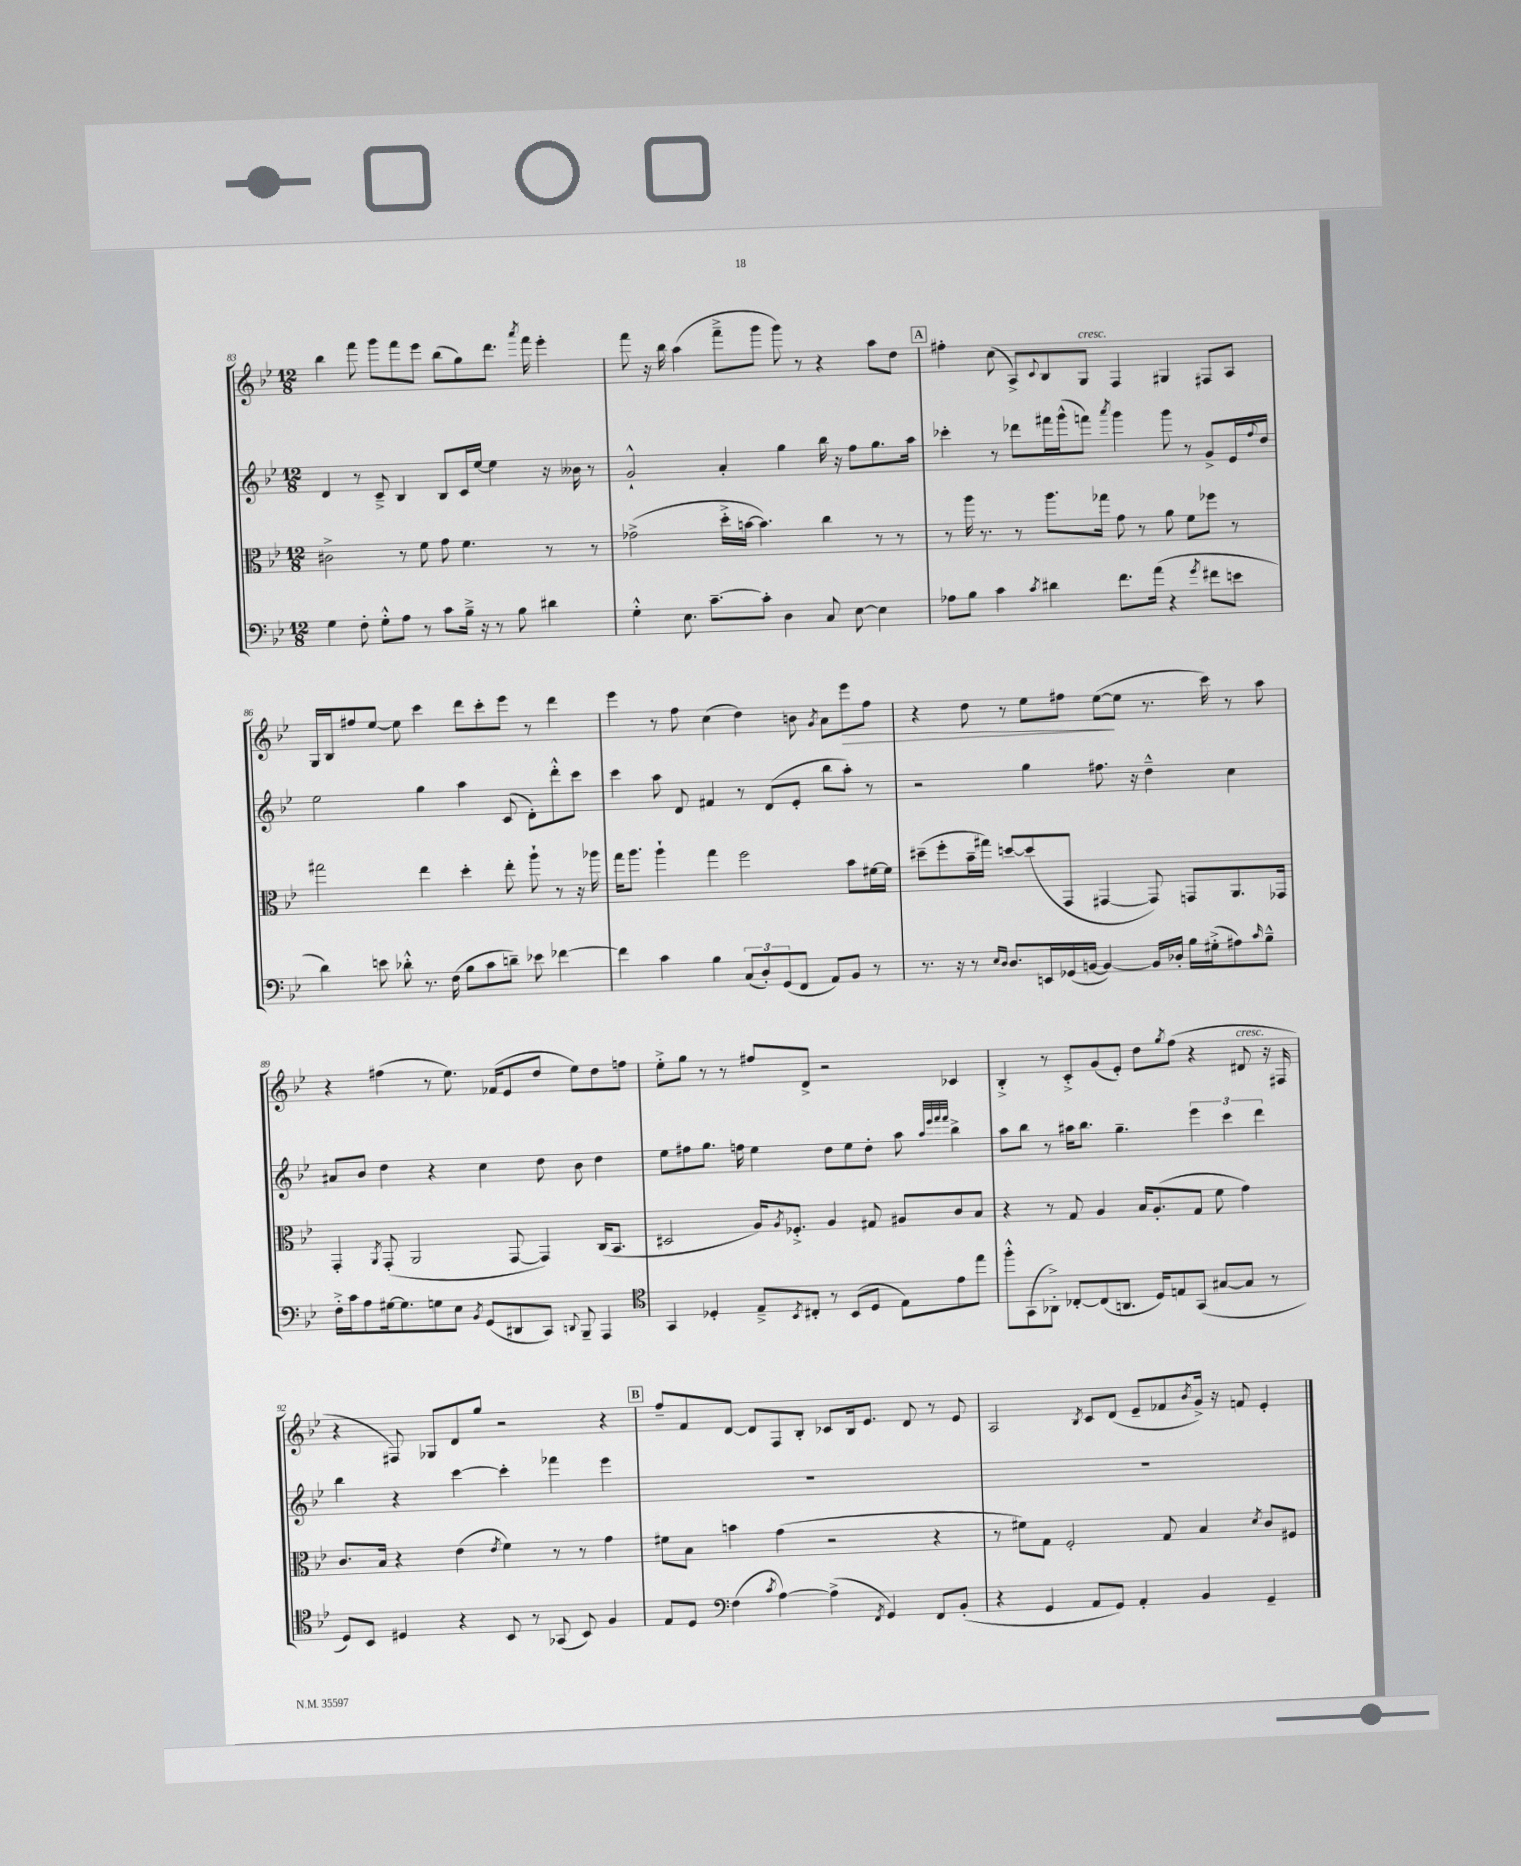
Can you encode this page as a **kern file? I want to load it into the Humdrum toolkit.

**kern	**kern	**kern	**kern
*staff4	*staff3	*staff2	*staff1
*clefF4	*clefC3	*clefG2	*clefG2
*k[b-e-]	*k[b-e-]	*k[b-e-]	*k[b-e-]
*M12/8	*M12/8	*M12/8	*M12/8
4G	2c#^	4d	4bb-
8F'	.	8r	8fff
8G'^^	.	8c~^	8ggg
8A	8r	4B-	8fff
8r	8f	.	8eee-
8c	8g	8B-	(8bb-
16B-~^	4.f	16c	8gg)
16r	.	[16ee-	.
8r	.	4ee-]	8.ddd
8B-	.	.	.
.	.	.	8qaaa
.	.	.	16fff
4d#	8r	16r	4eee-'
.	.	16b--	.
.	8r	8r	.
=	=	=	=
4G'^^	(2g-^	2g`^^	8fff
.	.	.	16r
.	.	.	16bb-
8.E-	.	.	(4aa
[8.c~	.	.	.
.	16dd'^	4a'	8fff~^
.	[16b	.	.
8c']	4.b])	.	8ggg
4D	.	4gg	8ggg)
.	.	.	8r
8C	4cc	16bb-	4r
.	.	16r	.
[8E-	.	8ff	.
4E-]	8r	8.gg	8aa
.	8r	.	8dd
.	.	16aa	.
=	=	=	=
8A-	8r	4ccc-'	4ff#'
8B-	16aa	.	.
.	8.r	.	.
4c	.	8r	(8cc
.	8r	8ddd-	8A^)
8qc	.	.	8qqc
4d#	8.aa	16fff#	8B-
.	.	(16ggg^^	.
.	.	8fff)	8G
.	16gg-	.	.
.	.	8qaaa	.
8.f	8g	4ggg	4F
.	8r	.	.
(16a	.	.	.
4r	8a	8ggg	4G#
.	8f	8r	.
8qg	.	.	.
8f#	8ff-	8g^	8F#
8e	8r	16e-	8A
.	.	8qqff	.
.	.	16dd	.
=	=	=	=
4d)	2gg#	2ee-	16G
.	.	.	16B-
.	.	.	8ff#
8e	.	.	[8ee-
8d-'^^	.	.	8ee-]
8.r	4ee-	4gg	4ccc
(16F	.	.	.
8B-	4dd'	4aa	8ddd
8c	.	.	8ccc'
8d~)	8ee-'	(8c	8eee-
8e-	8aa`	8d')	8r
[4f-	8r	8ddd'^^	4ddd
.	16r	8ccc	.
.	16aa-	.	.
=	=	=	=
4f-]	16gg	4ccc	4eee-
.	8.aa	.	.
4c	4aa`	8aa	8r
.	.	8d	8ff
4B-	4gg	4f#	(4cc
(12C	2ff	8r	4dd)
12D')	.	.	.
.	.	(8d	.
(12GG	.	.	.
8FF	.	8e-'	8b
.	.	.	8qg
8AA)	.	8bb-	8a
8BB-	8b-	8aa')	8eee-
8r	[16f#	8r	8ff
.	16f#]	.	.
=	=	=	=
8.r	(8dd#~	2r	4r
.	8ff'	.	.
16r	.	.	.
8r	16b-~	.	8dd
.	16gg#)	.	.
16qqE-	.	.	.
16qqD	.	.	.
8.D	[8dd	.	8r
.	(8dd]	4gg	8ee-
16EE	.	.	.
(16GG-	8GG	.	8ff#
[16BB	.	.	.
4BB_)	[4GG#	8.ff#	([8ee-
.	.	.	8ee-]
.	.	16r	.
16BB]	8GG#])	4dd~^^	8.r
16D-'	.	.	.
16B-	8GG	.	.
(16G#'^	.	.	16ccc)
8A#)	8.AA	4cc	8r
16qqc	.	.	.
8B-~^^	.	.	8aa
.	16GG-	.	.
=	=	=	=
16F'^	4GG'	8a#	4r
16c	.	.	.
8A	.	8b-	.
.	8qAA	.	.
[16G#	(8GG'	4dd	(4ff#
8.G#]	.	.	.
.	2AA	.	.
8G	.	4r	8r
8E-	.	.	8.ee-)
8qBB-	.	.	.
(8GG	.	4cc	.
.	.	.	(16f-
8DD#	[8GG	.	8e-
8CC)	4GG])	8dd	8dd
8qqDD	.	.	.
8BBB-~	.	8b-	8ee-)
4AAA	(16C	4dd	8dd
.	8.BB-	.	.
.	.	.	8ff
=	=	=	=
*clefC4	*	*	*
4GG	2D#	8ee-	8ee-'^
.	.	8ff#	8gg
4D-'	.	8.gg	8r
.	.	.	8r
.	.	16ff	.
8E-~^	16A)	4ee-	8ff#
.	8qA	.	.
.	8.F-'^	.	.
8qBB-	.	.	.
8C#'	.	.	8d^
8r	4A	8dd	2r
(8BB-	.	8ee-	.
8D-	8G#	8dd'	.
8E-)	8A#	8aa	.
.	.	32qqaa	.
.	.	32qqeee-	.
.	.	32qqfff	.
.	.	32qqfff	.
8e-	8c	4bb-^	4c-
8ee-	8B-	.	.
=	=	=	=
8ff'^^	4r	8aa	4B-'^
(8GG	.	8bb-	.
8AA-'^)	8r	8r	8r
[8C-'	8G	16aa#	8c'^
.	.	8.bb-	.
(8C-]	4A	.	(8g
8.AA	.	4.gg~	8e-')
.	16B-	.	8dd
16D)	(8.A'	.	.
.	.	.	8qgg
8E	.	.	(8ff
(8GG	8G	6eee-	4r
[8G#	8f	.	.
.	.	6ccc	.
8G#]	4g)	.	8d#
.	.	6ddd	.
8r	.	.	16r
.	.	.	16F#
=	=	=	=
8D)	8.c	4bb-	4r
8BB-	.	.	.
.	16B-	.	.
4D#	4r	4r	8F#)
.	.	.	8G-
4r	(4e-	[4ccc	8d
.	.	.	8gg
.	8qe-	.	.
8BB-	4f)	4ccc']	2r
8r	.	.	.
(8GG-	8r	4fff-	.
8BB-)	8r	.	.
4F	4g	4eee-	4r
=	=	=	=
8E-	8f#	1.r	8ff~
8D	8B-	.	8f
*clefF4	*	*	*
(4F	4b	.	[8d
.	.	.	8d]
8qc	.	.	.
[4A)	(4g	.	8F
.	.	.	8B-'
(4A^]	2r	.	8c-
.	.	.	16B-
.	.	.	8.e-
8qFF	.	.	.
4GG)	.	.	.
.	.	.	8d
8FF	4r	.	8r
(8BB-'	.	.	8e-
=	=	=	=
4r	8r	1.r	2A
.	8f#)	.	.
4GG	8G	.	.
.	2F'	.	.
.	.	.	8qB-
8AA	.	.	8c
8GG)	.	.	(8d
4AA'	.	.	8e-~
.	8G	.	8f-
.	.	.	8qb-
4BB-	4B-	.	16g^)
.	.	.	16r
.	.	.	8f
.	8qd	.	.
4GG~	8c	.	4e-'
.	8F#	.	.
==	==	==	==
*-	*-	*-	*-
